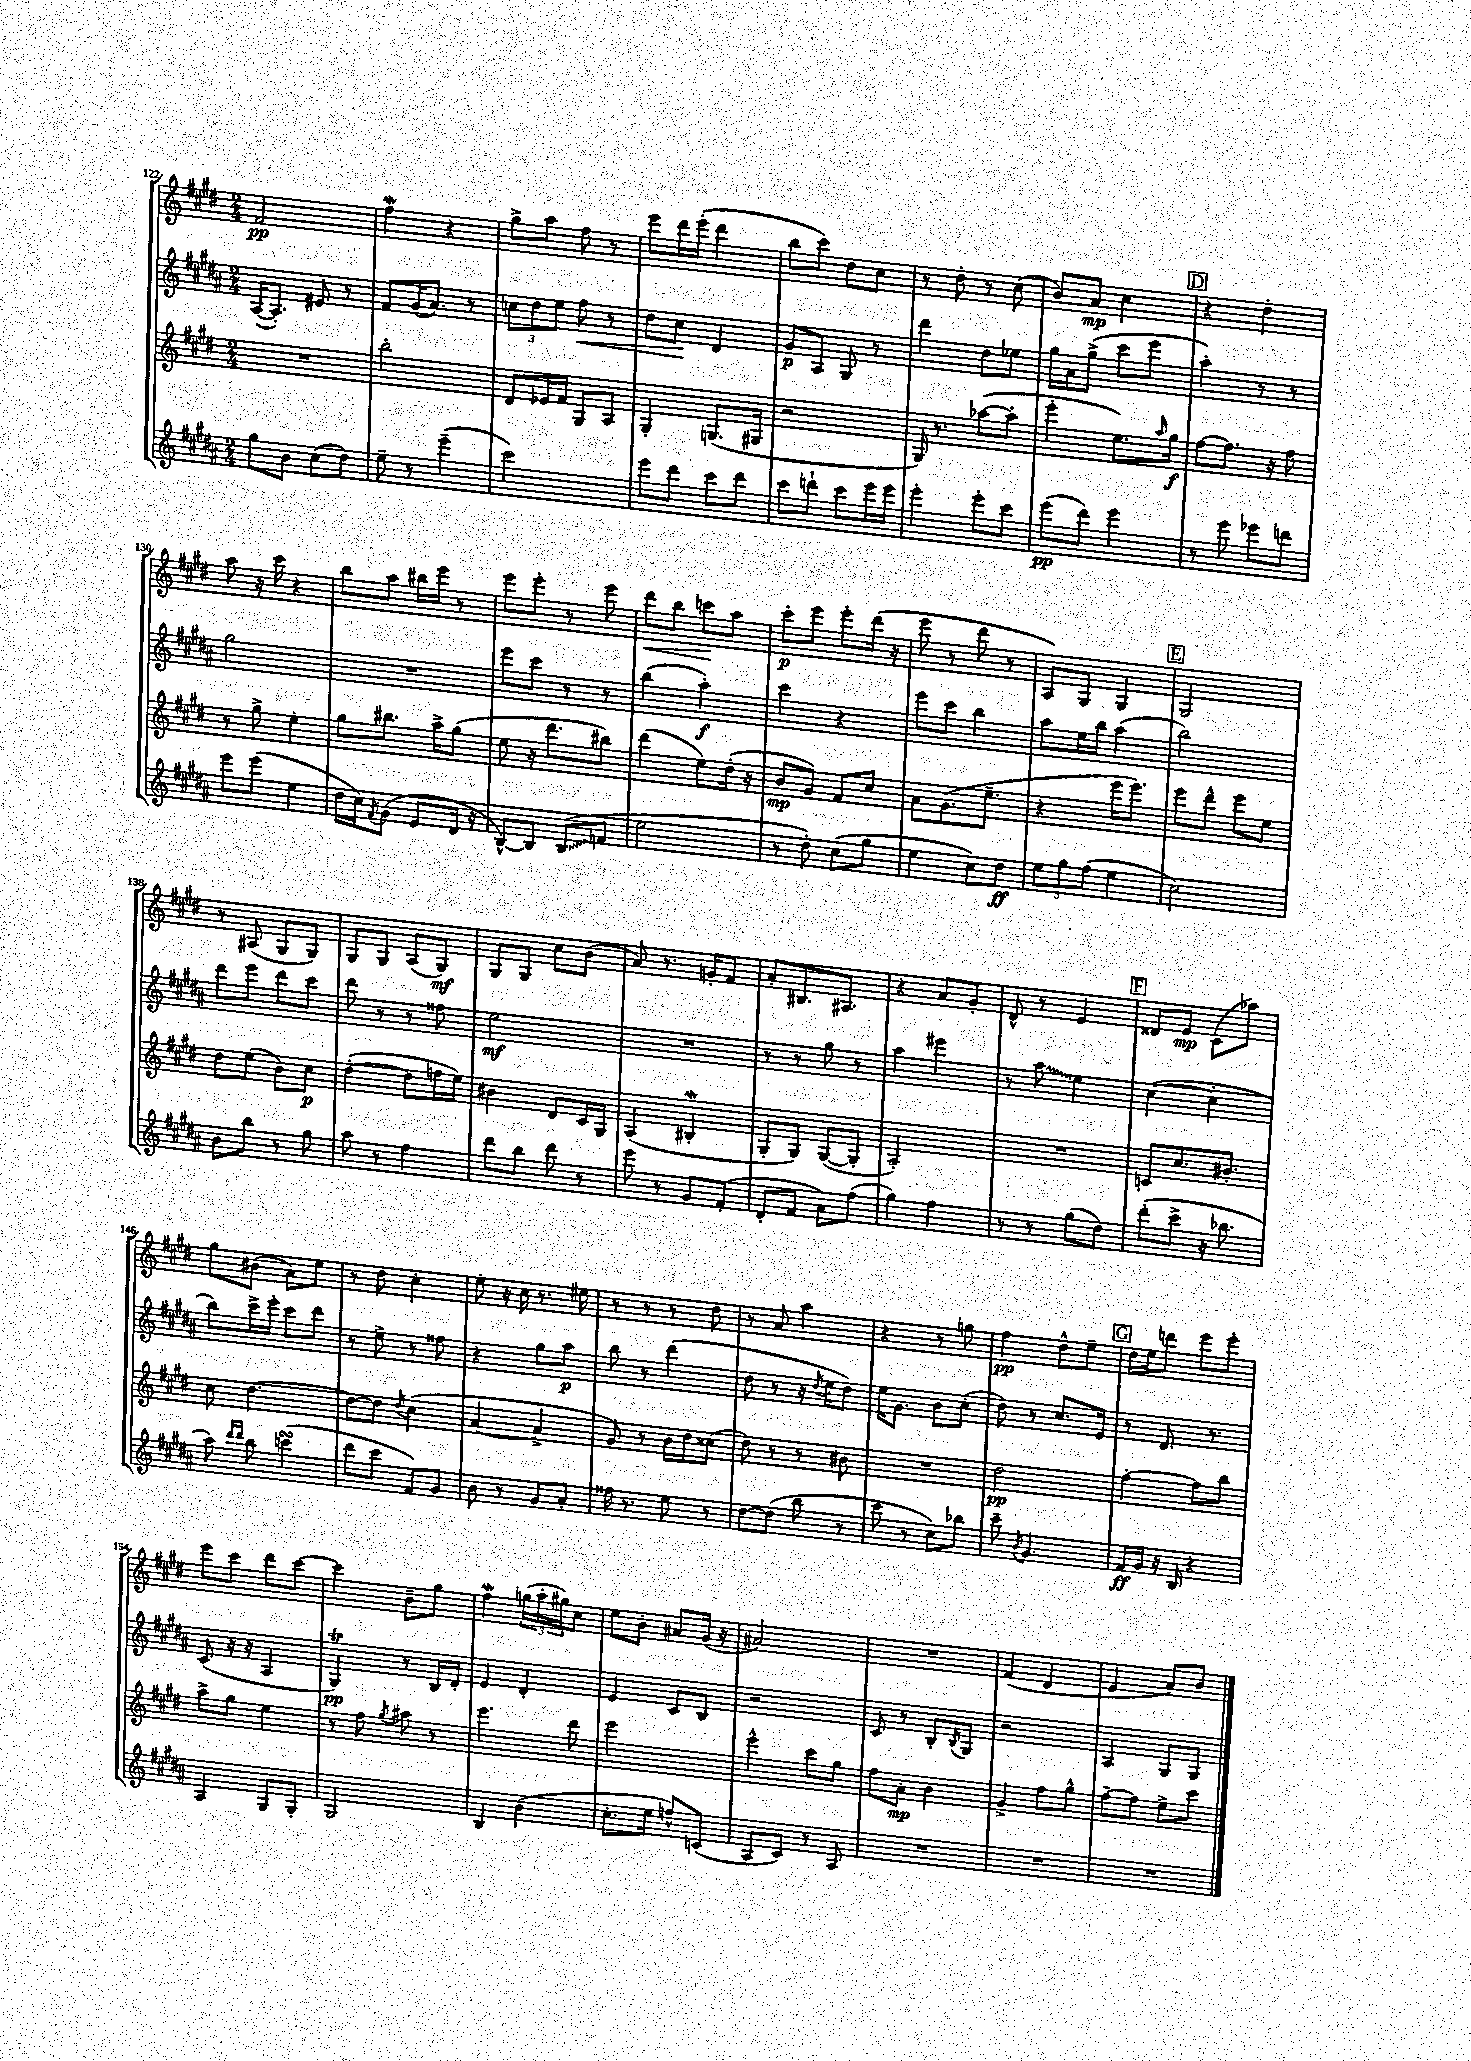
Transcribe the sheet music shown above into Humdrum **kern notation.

**kern	**kern	**kern	**kern
*staff4	*staff3	*staff2	*staff1
*clefG2	*clefG2	*clefG2	*clefG2
*k[f#c#g#d#a#]	*k[f#c#g#d#]	*k[f#c#g#d#a#]	*k[f#c#g#d#]
*M2/4	*M2/4	*M2/4	*M2/4
8gg#	2r	([16A#	2f#
.	.	8.A#'])	.
8b	.	.	.
(8cc#	.	8e#	.
8dd#)	.	8r	.
=	=	=	=
8ee~	2bb'	8f#	4ff#
8r	.	(16g#	.
.	.	8.a#)	.
(4eee~	.	.	4r
.	.	8r	.
=	=	=	=
2ccc#)	8d#	12cc	8gg#^
.	.	12dd#	.
.	16e-	.	8aa
.	.	12ee	.
.	16f#	.	.
.	8G#	8ff#	8ff#
.	8A	8r	8r
=	=	=	=
8eee	4G#'	8dd#	8eee
8ddd#	.	8cc#	16ddd#
.	.	.	(16eee'
8ccc#	(8.G	4d#	4ddd#
8ddd#	.	.	.
.	16G#	.	.
=	=	=	=
8ccc#	2r	8g#	8bb
8ddd`	.	8A#	8ccc#)
8ccc#	.	8G#	8dd#
16eee	.	8r	8cc#
16eee	.	.	.
=	=	=	=
4eee'	16G#)	4ddd#	8r
.	8.r	.	.
.	.	.	8dd#'
8eee'	([8aa-	8dd#	8r
8ccc#	8aa-']	8ee-	(8cc#
=	=	=	=
(8eee	4eee'	16gg#	8b)
.	.	16a#	.
8ddd#)	.	(8gg#^	8a
4eee	8.ee)	8ccc#	4cc#
.	.	8eee	.
.	16qqaa	.	.
.	16gg#	.	.
=	=	=	=
8r	[8ff#	4aa#')	4r
8eee	8.ff#]	.	.
8eee-	.	8r	4dd#'
.	16r	.	.
8ddd	8ff#	8r	.
=	=	=	=
8eee	8r	2gg#	8aa
(8eee	8gg#^	.	16r
.	.	.	16ccc#
4ee	4ee'	.	4r
=	=	=	=
16dd#	8gg#	2r	8bb
16cc#)	.	.	.
8qf#	.	.	.
(8g#	8.bb#	.	8aa
8e	.	.	16bb#
.	16aa^	.	16eee
16d#	(8gg#	.	8r
16r	.	.	.
=	=	=	=
[8B^^)	8ee	8eee	8eee
8B]	16r	8ccc#	8eee'
.	8.ddd#	.	.
(8B	.	8r	8r
8f	8bb#)	8r	8eee
=	=	=	=
2ee	(4ddd#	(4bb	8ddd#
.	.	.	8bb
.	8ee)	4aa#')	8ccc
.	(16dd#'	.	8aa
.	16r	.	.
=	=	=	=
8r	8b	4ccc#	8ccc#'
8dd#')	8g#)	.	8eee
(8cc#	8f#	4r	8eee'
8gg#	8cc#	.	(16ddd#
.	.	.	16r
=	=	=	=
4ee	8a	8eee	8eee
.	(8.g#	8ccc#	8r
8cc#)	.	4bb	8ddd#
.	8.ee~	.	.
8dd#	.	.	8r
=	=	=	=
12ee	4r	8aa#	8A)
12gg#	.	.	.
.	.	16ee	8G#
(12ff#	.	.	.
.	.	16bb	.
4ee	16eee	(4aa#	4G#
.	8.eee)	.	.
=	=	=	=
2cc#)	8eee	2bb)	2G#
.	8ddd#^^	.	.
.	8eee	.	.
.	8ee	.	.
=	=	=	=
8b	8dd#	8ddd#	8r
8bb	(8ee	8eee	(8A#
8r	8b)	8ddd#	8G#
8gg#	8cc#	8ccc#	8G#)
=	=	=	=
8aa#	([4dd#'	8ddd#	8G#
8r	.	8r	8G#
4ff#	8dd#]	8r	(8A
.	16ff	8ff##	8G#)
.	16ee)	.	.
=	=	=	=
8ddd#	4b#	2ee	8G#
8bb	.	.	8G#
8ddd#	8d#	.	8cc#
8r	16c#	.	(8b
.	16G#	.	.
=	=	=	=
8eee	(4A	2r	8a)
8r	.	.	8.r
8g#	4B#'	.	.
.	.	.	16g'
(8f#'	.	.	8f#
=	=	=	=
8d#'	8G#'	8r	8a'
8f#	8G#)	8r	8.B#
8a#)	([8G#	8gg#	.
.	.	.	8.A#
(8ff#	8G#']	8r	.
=	=	=	=
4gg#)	2A')	4aa#	4r
4ff#	.	4eee#	8a
.	.	.	8g#'
=	=	=	=
8r	2r	8r	8d#^^
8r	.	8aa#	8r
(8gg#	.	4ee	4e
8dd#)	.	.	.
=	=	=	=
(8ddd#'	8c	([4cc#	8d##
8ccc#^	8.cc#	.	8e
16r	.	4cc#']	(8c#
8.bb-	8.b#'	.	.
.	.	.	8aa-)
=	=	=	=
8aa#)	8cc#	8bb)	8gg#
16qqddd#	.	.	.
16qqddd#	.	.	.
8bb	[4.dd#	16ccc#^	(8b#
.	.	16eee'	.
(4ccc	.	8ccc#	8a)
.	.	8ddd#	8ee
=	=	=	=
8ddd#	8dd#_	8r	8r
8ccc#	8dd#]	8ee^	8dd#
.	8qdd#	.	.
8f#)	(4cc#	8r	4cc#'
8g#	.	8ff##	.
=	=	=	=
8b	[4a	4r	8ee'
8r	.	.	16r
.	.	.	16cc#
8g#	4a^]	8gg#	8.r
8a#'	.	8aa#	.
.	.	.	16ee#
=	=	=	=
16ff##	8g#)	8bb	8r
8.r	.	.	.
.	8r	8r	8r
8ee	16b	(4ddd#	8r
.	16dd#	.	.
8r	(8cc##	.	8dd#
=	=	=	=
[8dd#	8dd#)	8dd#	8r
(8dd#]	8r	8r	8a
8bb	8r	16r	4aa
.	.	8qdd#	.
.	.	16ee	.
8r	8b#	8dd#)	.
=	=	=	=
8ccc#	2r	16ee	4r
.	.	8.g#	.
8r	.	.	.
8cc#)	.	8b	8r
8bb-	.	(8cc#'	8gg
=	=	=	=
8ccc#~	2dd#	8dd#)	4ff#
8qb	.	.	.
4.g#	.	8r	.
.	.	8.cc#	8dd#^^
.	.	.	8ee~
.	.	16e	.
=	=	=	=
16f#	[4ff#'	8r	16dd#
16g#	.	.	16ee
16r	.	8.d#	8ddd
16B	.	.	.
4r	8ff#]	.	8eee
.	.	8.r	.
.	8bb	.	8eee'
=	=	=	=
4A#	8aa^	(8c#	8eee
.	8gg#	16r	8ccc#
.	.	16r	.
8G#	4ee	4A#	8ddd#
8G#'	.	.	[8ccc#
=	=	=	=
2G#	8r	4G#)	4ccc#]
.	8ff#	.	.
.	8qgg#	.	.
.	8aa#	8r	8b~
.	8r	16B	8gg#
.	.	16d#'	.
=	=	=	=
4B	4.eee	4e	4ff#
(4b	.	4d#'	(24gg
.	.	.	24aa'
.	.	.	24gg#)
.	8ddd#	.	8cc#
=	=	=	=
8.cc#'	2eee	4e	8ee
.	.	.	8b'
16ee	.	.	.
8ff^^)	.	8c#	8a#
(8c	.	8B	(16g#
.	.	.	16r
=	=	=	=
8A#	4eee^^	2r	2a#)
8c#)	.	.	.
8r	8ccc#	.	.
8A#	8gg#	.	.
=	=	=	=
2r	8ff#	8c#	2r
.	8a'	8r	.
.	4b	8B'	.
.	.	8qB	.
.	.	8G#	.
=	=	=	=
2r	4g#^	2r	(4f#
.	8ff#	.	4d#
.	8gg#^^	.	.
=	=	=	=
2r	[8ff#~	4A#	4e
.	8ff#]	.	.
.	8ee^	8G#	8a)
.	8ccc#	8G#	8b
==	==	==	==
*-	*-	*-	*-
